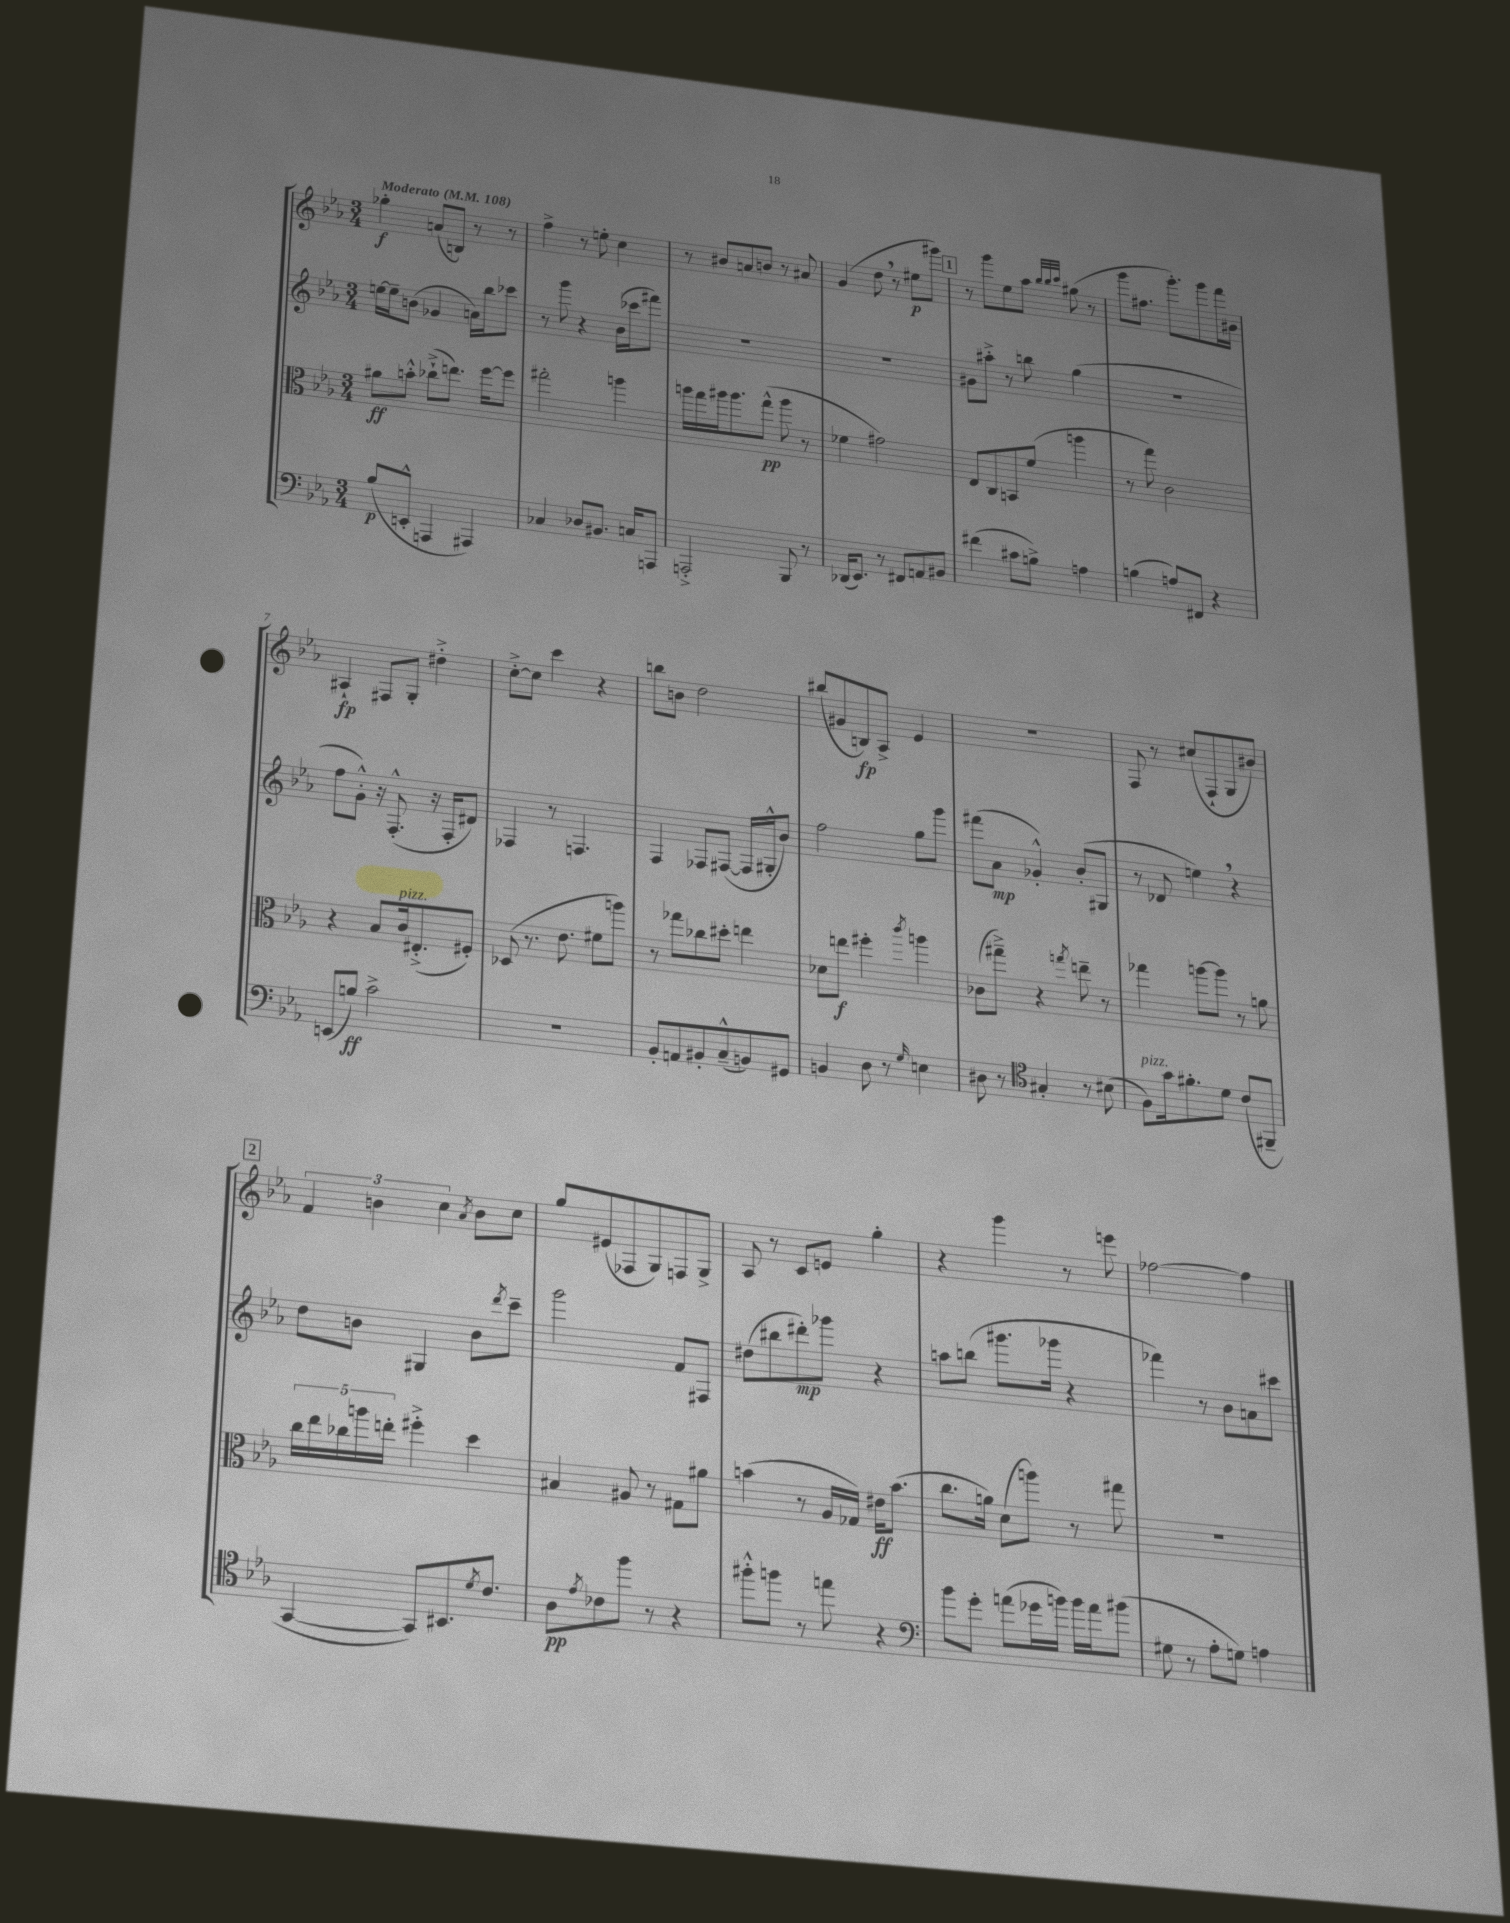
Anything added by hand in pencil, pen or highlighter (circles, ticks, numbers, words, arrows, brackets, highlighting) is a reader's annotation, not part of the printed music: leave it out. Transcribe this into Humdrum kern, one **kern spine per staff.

**kern	**dynam	**kern	**dynam	**kern	**dynam	**kern	**dynam
*part4	*part4	*part3	*part3	*part2	*part2	*part1	*part1
*staff4	*staff4	*staff3	*staff3	*staff2	*staff2	*staff1	*staff1
*clefF4	*	*clefC3	*	*clefG2	*	*clefG2	*
*k[b-e-a-]	*	*k[b-e-a-]	*	*k[b-e-a-]	*	*k[b-e-a-]	*
*M3/4	*	*M3/4	*	*M3/4	*	*M3/4	*
*MM108	*	*MM108	*	*MM108	*	*MM108	*
=1	=1	=1	=1	=1	=1	=1	=1
!	!	!	!	!	!	!LO:TX:a:B:t=Moderato	!
(8B-/L	p	8a#X\L	ff	[16een\LL	.	4gg-X'\	f
.	.	.	.	16ee~\J]	.	.	.
8EEn'^^/J	.	8bn'^^\J	.	(8bn\J	.	.	.
4AAAn/	.	(8cc-X`^\L	.	4g-X/	.	(8an/L	.
.	.	8.een\J)	.	.	.	8Bn/J)	.
4AAA#X/)	.	.	.	16an\LL)	.	8r	.
.	.	[16ff\KL	.	16bb-\J	.	.	.
.	.	8ff\J]	.	8ccc-X\J	.	8r	.
=2	=2	=2	=2	=2	=2	=2	=2
4C-X/	.	2gg#X'\	.	8r	.	4ff^\	.
.	.	.	.	8ggg\	.	.	.
8D-X/L	.	.	.	4r	.	8r	.
8.BB#X/J	.	.	.	.	.	8een'\	.
.	.	4aan\	.	(16b-\LL	.	4cc\	.
16Cn/KL	.	.	.	16ccc-X\J	.	.	.
8AAAn/J	.	.	.	8fff#X\J)	.	.	.
=3	=3	=3	=3	=3	=3	=3	=3
2AAAn'^/	.	16aan\LL	.	2.r	.	8r	.
.	.	16gg\	.	.	.	.	.
.	.	16aa#X\J	.	.	.	8b#X/L	.
.	.	8.aa#\	.	.	.	.	.
.	.	.	.	.	.	8an/	.
.	.	(8gg^^\J	pp	.	.	8bn/J	.
8BBB-/	.	8aa#\	.	.	.	8r	.
8r	.	8r	.	.	.	8a#X/	.
=4	=4	=4	=4	=4	=4	=4	=4
(16DD-X/KL	.	4f-X\	.	2.r	.	(4g/	.
8.EE-/J)	.	.	.	.	.	.	.
8r	.	2g#X\)	.	.	.	8dd,\	.
8FF#X/L	.	.	.	.	.	8r	.
8AAn/	.	.	.	.	.	8ee#X\L	p
8BB#X/J	.	.	.	.	.	8ggg#X\J)	.
!!LO:REH:place=s1:t=1
=5	=5	=5	=5	=5	=5	=5	=5
(4f#X\	.	8E-/L	.	8g#X\L	.	8r	.
.	.	8C/	.	8aa#X'^\J	.	8ggg\L	.
8c#X\L	.	8BBn/	.	8r	.	8ee-\	.
8Bn^\J)	.	(8f/J	.	8bbn\	.	8aa-\J	.
.	.	.	.	.	.	32qqbb-/LLL	.
.	.	.	.	.	.	32qqbb-/	.
.	.	.	.	.	.	32qqccc/JJJ	.
4An\	.	4aan\	.	(4gg\	.	(8gg#X\	.
.	.	.	.	.	.	8r	.
=6	=6	=6	=6	=6	=6	=6	=6
(4Bn\	.	8r	.	2.r	.	8ggg\L	.
.	.	8gg\)	.	.	.	8.ff#X\J	.
8An/L)	.	2c\	.	.	.	.	.
.	.	.	.	.	.	8.ggg'\L)	.
8FF#X/J	.	.	.	.	.	.	.
4r	.	.	.	.	.	8ggg\	.
.	.	.	.	.	.	16fff\L	.
.	.	.	.	.	.	16b#X\JJ	.
!!LO:LB:g=z
=7	=7	=7	=7	=7	=7	=7	=7
(8EEn/L	.	4r	.	8ff\L	.	4A#X`/	fp
8Bn/J)	ff	.	.	8g'^^\J)	.	.	.
2c^\	.	8B-/L	.	16r	.	8F#X/L	.
.	.	.	.	(8.F'^^/	.	.	.
!	!	!LO:TX:a:i:t=pizz.	!	!	!	!	!
.	.	16c/k	.	.	.	8G'/J	.
.	.	(8.E#X'^/	.	.	.	.	.
.	.	.	.	16r	.	4dd#X'^\	.
.	.	.	.	16F'/KL	.	.	.
.	.	8F#X'/J)	.	8d#X/J)	.	.	.
=8	=8	=8	=8	=8	=8	=8	=8
2.r	.	(8D-X/	.	4F-X/	.	[8cc'^\L	.
.	.	8.r	.	.	.	8cc\J]	.
.	.	.	.	8r	.	4ccc\	.
.	.	8.e-\	.	.	.	.	.
.	.	.	.	4.Fn/	.	.	.
.	.	8f#X\L	.	.	.	4r	.
.	.	8aan\J)	.	.	.	.	.
=9	=9	=9	=9	=9	=9	=9	=9
8BB-'/L	.	8r	.	4F/	.	8bbn\L	.
8AAn/	.	8gg-X\L	.	.	.	8bn\J	.
8BB#X'/	.	8cc-X\	.	8F-X/L	.	2dd\	.
(8C~^^/	.	8dd#X'\J	.	([8F#X/J	.	.	.
8BBn/)	.	4een\	.	16F#/LL]	.	.	.
.	.	.	.	16G#X'^^/J	.	.	.
8GG#X/J	.	.	.	8b-/J)	.	.	.
=10	=10	=10	=10	=10	=10	=10	=10
4BBn/	.	8d-X\L	.	2ff\	.	(8bb#X/L	.
.	.	8een\J	f	.	.	8g#X/	.
8D\	.	4ff#X'\	.	.	.	8Bn/)	fp
8r	.	.	.	.	.	8A-^/J	.
16qqG/	.	8qccc/	.	.	.	.	.
4En\	.	4aan\	.	8gg\L	.	4e-/	.
.	.	.	.	8ggg\J	.	.	.
=11	=11	=11	=11	=11	=11	=11	=11
8D#X\	.	(8c-X\L	.	(8fff#X\L	.	2.r	.
8r	.	8gg#X~^\J)	.	8a-\J	mp	.	.
*clefC4	*	*	*	*	*	*	*
4G#X'/	.	4r	.	4g-X'^^/)	.	.	.
.	.	8qggn/	.	.	.	.	.
8r	.	8een~\	.	(8b-'/L	.	.	.
(8B#X\	.	8r	.	8G#X/J	.	.	.
=12	=12	=12	=12	=12	=12	=12	=12
!LO:TX:a:i:t=pizz.	!	!	!	!	!	!	!
8F\L)	.	4gg-X\	.	8r	.	8F/	.
16g\k	.	.	.	8d-X/	.	8r	.
8.f#X'\	.	.	.	.	.	.	.
.	.	[8aan\L	.	4een,\)	.	(8cc#X/L	.
8d\J	.	8aa\J]	.	.	.	8F`/	.
(8c/L	.	8r	.	4r	.	8G/	.
8FF#X~/J	.	8an\	.	.	.	8b#X/J)	.
!!LO:LB:g=z
!!LO:REH:place=s1:t=2
=13	=13	=13	=13	=13	=13	=13	=13
[4GG/	.	20cc\LL	.	8dd\L	.	6f/	.
.	.	20ee-\	.	.	.	.	.
.	.	20cc-X\	.	.	.	.	.
.	.	.	.	8bn\J	.	.	.
.	.	20aan\	.	.	.	.	.
.	.	.	.	.	.	6bn\	.
.	.	20een'\JJ	.	.	.	.	.
8GG/L])	.	4ff#X'^\	.	4G#X/	.	.	.
.	.	.	.	.	.	6cc\	.
8.BB#X/	.	.	.	.	.	.	.
.	.	.	.	.	.	8qa-/	.
.	.	4dd\	.	8b\L	.	8b\L	.
8qd/	.	.	.	.	.	.	.
8.c/J	.	.	.	.	.	.	.
.	.	.	.	8qddd/	.	.	.
.	.	.	.	8ccc~\J	.	8cc\J	.
=14	=14	=14	=14	=14	=14	=14	=14
8A-\L	pp	4B#X/	.	2ggg\	.	8gg/L	.
8qe-/	.	.	.	.	.	.	.
8c-X\	.	.	.	.	.	(8e#X/	.
8ff\J	.	8A#X/	.	.	.	8F-X/	.
8r	.	8r	.	.	.	8G/)	.
4r	.	8G#X\L	.	8f/L	.	8Fn/	.
.	.	8a#X\J	.	8F#X/J	.	8G^/J	.
=15	=15	=15	=15	=15	=15	=15	=15
8ff#X'^^\L	.	(4bn\	.	(8dd#X\L	.	8A-/	.
8ffn\J	.	.	.	8bb#X\	.	8r	.
8r	.	8r	.	8ddd#X'\)	mp	8c/L	.
8een\	.	16A-/LL	.	8ggg-X\J	.	8en/J	.
.	.	16G-X/JJ)	.	.	.	.	.
4r	.	16e#X\KL	ff	4r	.	4gg'\	.
.	.	(8.b\J	.	.	.	.	.
=16	=16	=16	=16	=16	=16	=16	=16
*clefF4	*	*	*	*	*	*	*
8b-\L	.	8.cc\L	.	8aan\L	.	4r	.
8g'\J	.	.	.	(8bbn\J	.	.	.
.	.	16an\Jk)	.	.	.	.	.
(8an\L	.	(8d\L	.	8.ggg#X\L	.	4ggg\	.
16g-X\L	.	8aan\J)	.	.	.	.	.
16bn\JJ)	.	.	.	16ggg-X\Jk	.	.	.
16b\LL	.	8r	.	4r	.	8r	.
16a\J	.	.	.	.	.	.	.
(8b#X\J	.	8gg#X\	.	.	.	8eeen\	.
=17	=17	=17	=17	=17	=17	=17	=17
8G#X\	.	2.r	.	4fff-X\)	.	[2ff-X\	.
8r	.	.	.	.	.	.	.
8A-'\L	.	.	.	8r	.	.	.
8Gn\J)	.	.	.	8b-\L	.	.	.
4An\	.	.	.	8an\	.	4ff-\]	.
.	.	.	.	8ccc#X\J	.	.	.
==	==	==	==	==	==	==	==
*-	*-	*-	*-	*-	*-	*-	*-
